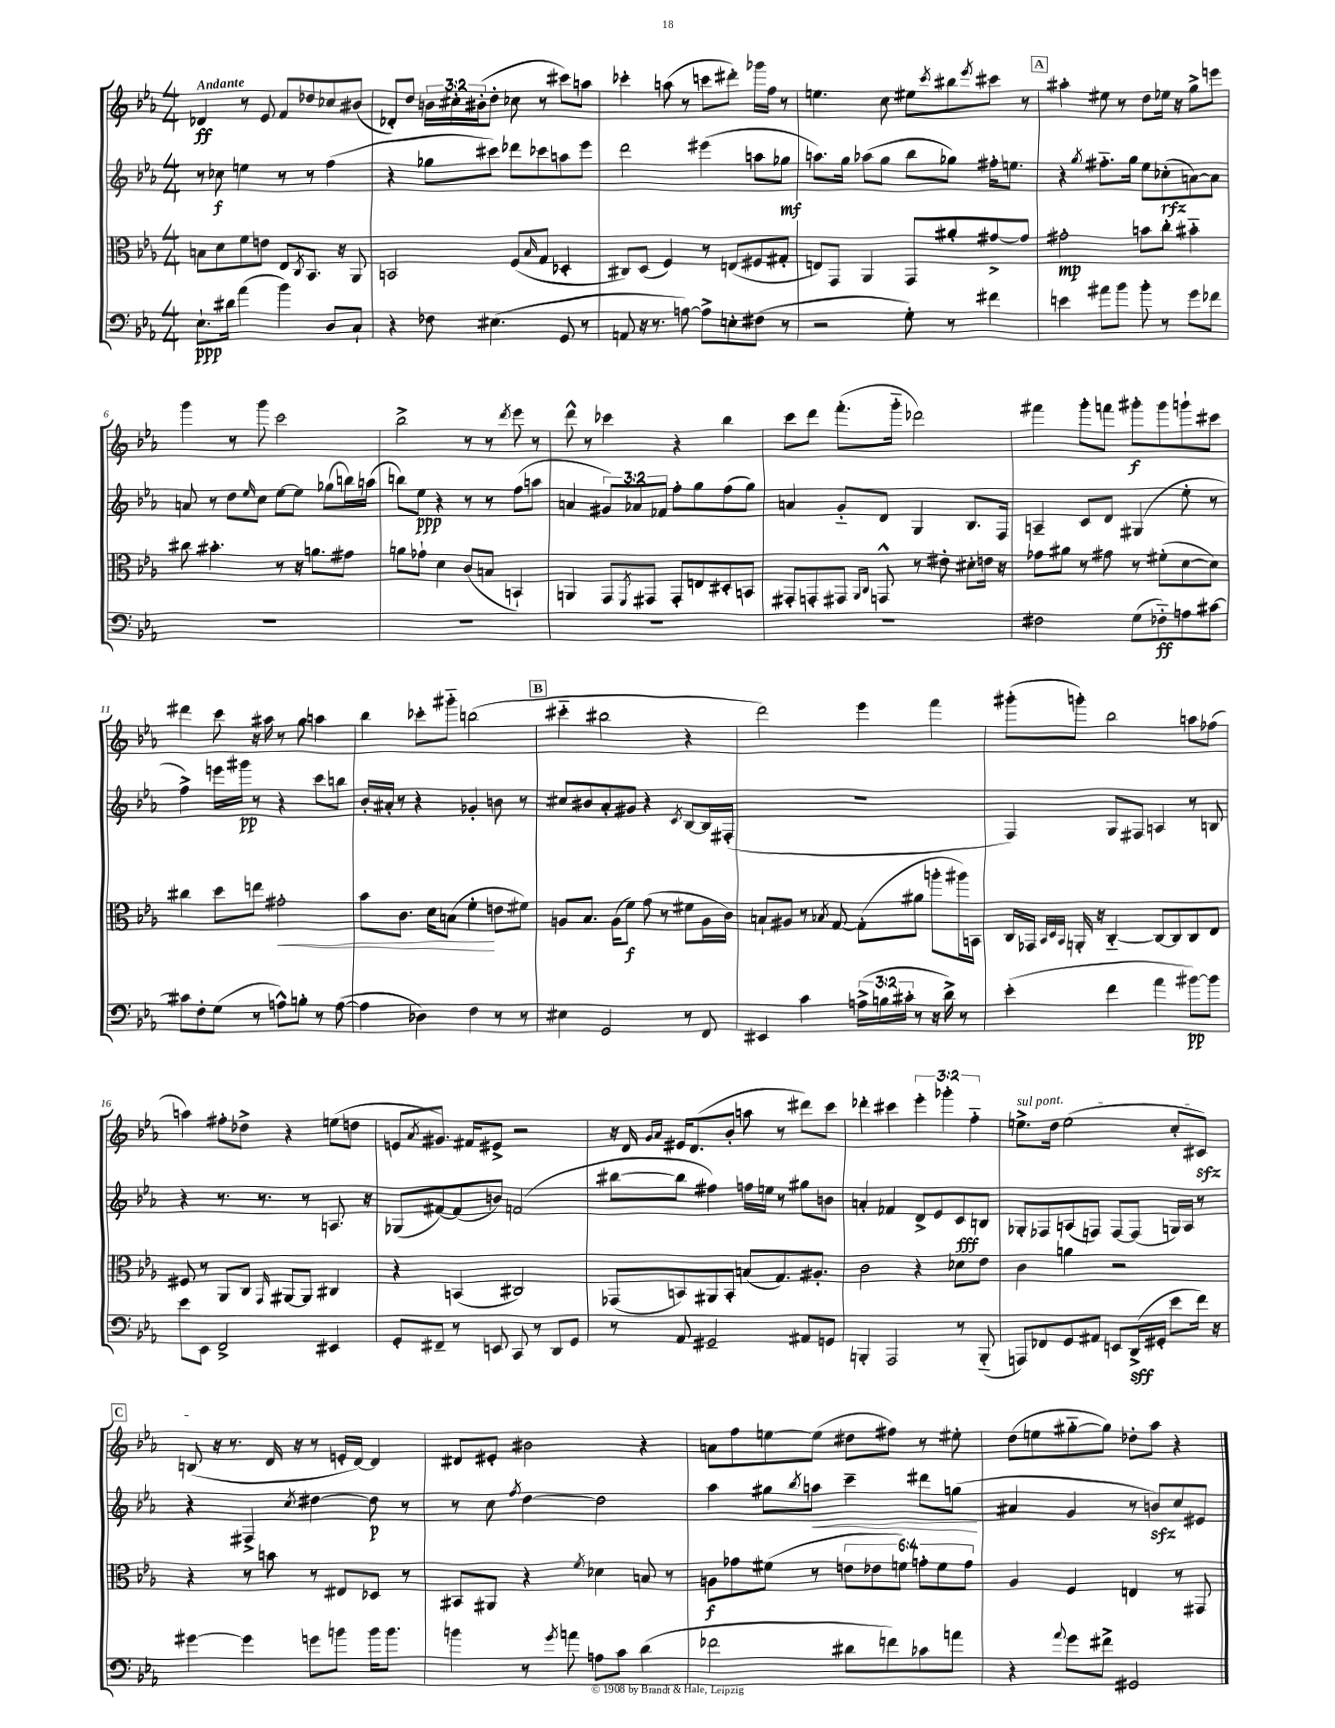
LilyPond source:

<<
\new StaffGroup <<
\new Staff = "s0" {
    \clef treble \key ees \major \numericTimeSignature \time 4/4 \override Staff.TupletNumber.text = #tuplet-number::calc-fraction-text \tempo "Andante"
    des'4\ff r8 ees'8 f'8 des''8 ces''8 bis'8( |
    des'8-.) d''8 \tuplet 3/2 { b'16 cis''16-. bis'16-.( } d''8-. ces''8 r8 cis'''8) a''8 |
    ces'''4-. a''8( r8 c'''8 dis'''8-.) ges'''16 f''16 r8 |
    e''4. c''8 eis''8 \acciaccatura { c'''8 } bis''8 \acciaccatura { ees'''8 } cis'''8 r8 |
    \mark \markup { \box "A" } ais''4-. eis''8 r8 d''8 ees''16 r16 g''8-> e'''8 |
    g'''4 r8 g'''8 c'''2 |
    bes''2-> r8 r8 \acciaccatura { d'''8 } ees'''8 r8 |
    d'''8-^ r8 ces'''4 r4 bes''4 |
    c'''8 d'''8 f'''8.-.( g'''16-_ des'''2) |
    fis'''4 g'''8-. f'''8 gis'''8-.\f gis'''8 g'''8-! cis'''8 |
    dis'''4 c'''8 r16 ais''16 r8 g''8 a''4 |
    bes''4 ces'''8-. gis'''8-_ b''2( |
    \mark \markup { \box "B" } cis'''4-_ bis''2 r4 |
    d'''2) ees'''4 f'''4 |
    gis'''8-.( g'''8-.) bes''2 a''8 fes''8( |
    a''4) fis''8-. des''8-> r4 e''8( d''8 |
    e'8 \acciaccatura { aes'8 } gis'8.) fis'16 eis'8-> r2 |
    r16 d'16 \grace { g'16 aes'16 } eis'16 d'8.( bes'8-. a''8 r8 dis'''8) c'''8 |
    des'''4-. cis'''4 \tuplet 3/2 { ees'''4-. ges'''4-. f''4-_ } |
    \once \override TextSpanner.bound-details.left.text = \markup { \italic "sul pont." } e''8.->\startTextSpan d''16 e''2( c''8-. cis'8\sfz) |
    \mark \markup { \box "C" } b8\stopTextSpan( r16 r8. d'16 r16 r8 e'16-. d'16~) d'4 |
    dis'8 eis'8-. bis'2 r4 |
    a'8 f''8 e''8~ e''8( dis''8 fis''8) r8 eis''8-. |
    d''8( e''8 gis''8~-_ gis''8) des''8-. aes''8 r4 \bar "|." |
}
\new Staff = "s1" {
    \clef treble \key ees \major \numericTimeSignature \time 4/4 \override Staff.TupletNumber.text = #tuplet-number::calc-fraction-text
    r8 ces''8\f e''4 r8 r8 f''4( |
    r4 ges''8 cis'''8) des'''8 ces'''8 a''8 ees'''8 |
    d'''2 eis'''4( a''8 ges''8\mf |
    a''8.) g''16 aes''8( g''8 bes''8 ges''8) fis''16-. e''8. |
    \mark \markup { \box "A" } r4 \acciaccatura { g''8 } fis''8.-_ g''16 ees''8 ces''8-.\rfz( a'8~) a'8 |
    a'8 r8 d''8 \grace { ees''16 } c''8 ees''8~ ees''8 ges''8( b''16) a''16( |
    b''8) ees''8\ppp r4 r8 r8 f''8( a''8 |
    a'4 \tuplet 3/2 { gis'8) aes'8 fes'8 } f''8-. g''8 f''8( g''8) |
    a'4 g'8-_ d'8 g4 bes8. f16 |
    a4-- c'8 d'8 gis4( ees''8-. r8 |
    f''4->) e'''16 gis'''16\pp r8 r4 c'''8 b''8 |
    bes'16-. ais'16-. r8 r4 ges'4-. b'8 r8 |
    \mark \markup { \box "B" } cis''8 bis'8 aes'8-. gis'8 r4 \acciaccatura { c'8 } bes8~ bes16 fis16-.( |
    R1 |
    f4) g8 fis8 a4 r8 b8 |
    r4 r8. r8. r8 a8. r16 |
    ges8( fis'8~) fis'8( b'8) f'2( |
    bis''8~ bis''8 fis''4) f''16 e''16 r8 gis''8 b'8 |
    a'4-. fes'4 d'8-> ees'8 c'8\fff b8 |
    ges8-. fes8 a8( f8) f8~ f8( g16) a16 r8 |
    \mark \markup { \box "C" } r4 fis4-> \acciaccatura { c''8 } dis''4~ dis''8\p r8 |
    r8 c''8 \acciaccatura { f''8 } d''4~ d''2 |
    aes''4 gis''8 \acciaccatura { bes''8 } a''8\< c'''4-- dis'''8 g''8\!( |
    ais'4 g'4 r8 b'8\sfz) c''8 eis'8 \bar "|." |
}
\new Staff = "s2" {
    \clef alto \key ees \major \numericTimeSignature \time 4/4 \override Staff.TupletNumber.text = #tuplet-number::calc-fraction-text
    b8 d'8 f'8 e'8 ees8 \acciaccatura { c8 } bes,8. r16 aes,8 |
    b,2 f8( \grace { bes16 } g8 des4-. |
    cis8) d8( f4) r8 e8( fis8 gis8-. |
    e8) g,8 aes,4 g,8 ais'8-. gis'8~-> gis'8 |
    \mark \markup { \box "A" } gis'2-.\mp b'8 c''8-. bis'4-_ |
    cis''8 bis'4.-. r8 r16 a'8. gis'8 |
    a'8 ges'8-! d'4 c'8( b8 b,4-!) |
    a,4 g,8 \acciaccatura { f,8 } gis,8 gis,8-. e8 dis8-. b,8 |
    gis,8-. g,8-. gis,8 \grace { aes,16 c16 } g,8-^ r8 eis'8-. dis'8-. e'16 r16 |
    ges'8 ais'8 r8 gis'8 r8 fis'8-.( d'8~ d'8) |
    cis''4 d''8 e''8 gis'2-.\< |
    bes'8 c'8. d'16 b8( f'4-.\! e'8 fis'8) |
    \mark \markup { \box "B" } a8 bes8. a16( f'8\f) g'8( r8 fis'8 a16 c'16) |
    b8-! ais8 r8 \acciaccatura { bes8 } g8~ g8-.( ais'8 a''8-. ais''16) b,16 |
    c16 ges,16 \grace { bes,32 d32 bes,32 } a,16-. r16 c4~-_ c8~ c8 c8 ees8 |
    fis8 r8 aes,8 c8 \grace { g,16 } ais,8~ ais,8 cis4 |
    r4 b,4( cis2) |
    ges,8( b,8) ais,8 b,8-. b8( g8.) ais8.-. |
    c'2 r4 des'8 ees'8 |
    c'4 a'4 r2 |
    \mark \markup { \box "C" } r4 r8 b'8 r8 eis8 des8 r8 |
    bis,8 ais,8 r4 \acciaccatura { f'8 } des'4 b8 r8 |
    a8\f ges'8 fis'8( r8 \tuplet 6/4 { e'8 ees'8 f'8) g'8-. f'8 g'8 } |
    aes4 f4 e4 r8 gis,8 \bar "|." |
}
\new Staff = "s3" {
    \clef bass \key ees \major \numericTimeSignature \time 4/4 \override Staff.TupletNumber.text = #tuplet-number::calc-fraction-text
    ees8.-!\ppp dis'16 aes'4( bes'4) d8 c8-! |
    r4 fes8 eis4.( g,8 r8 |
    a,8 r16 r8. a8~) a8-> e8-. fis8( r8 |
    r2 g8-.) r8 fis'4 |
    \mark \markup { \box "A" } e'4 ais'8 bes'8 bes'8-. r8 g'8 fes'8 |
    R1 |
    R1 |
    R1 |
    R1 |
    fis2 g8( fes8-_\ff) a8 cis'8~ |
    cis'8 f8-. g8( r8 a8-^) b8-. r8 a8~( |
    a4 des4) f4 r8 r8 |
    \mark \markup { \box "B" } eis4 g,2 r8 f,8 |
    eis,4 c'4 \tuplet 3/2 { a16->( b16 cis'16-. } r8 r16 d'16->) r8 |
    ees'4-.( f'4 aes'4 bis'8~\pp) bis'8 |
    ees'8 ees,8 f,2-> eis,4 |
    g,8-. fis,8-- r8 e,8 c,8 r8 d,8 g,8 |
    r8 aes,8 gis,2-- ais,8 g,8 |
    b,,4-. aes,,2 r8 b,,8-_( |
    a,,8) fes,8 g,8 ais,8 e,8 d,16->\sff( gis,16-. ees'8 f'16) r16 |
    \mark \markup { \box "C" } gis'4~ gis'4 g'8 b'8 b'16 b'8. |
    b'4 r8 \acciaccatura { g'8 } a'8 a8 c'8 d'4( |
    fes'2 dis'8 f'8) ces'8 a'8 |
    r4 \appoggiatura { aes'8 } g'8 fis'8-> gis,2 \bar "|." |
}
>>
>>
